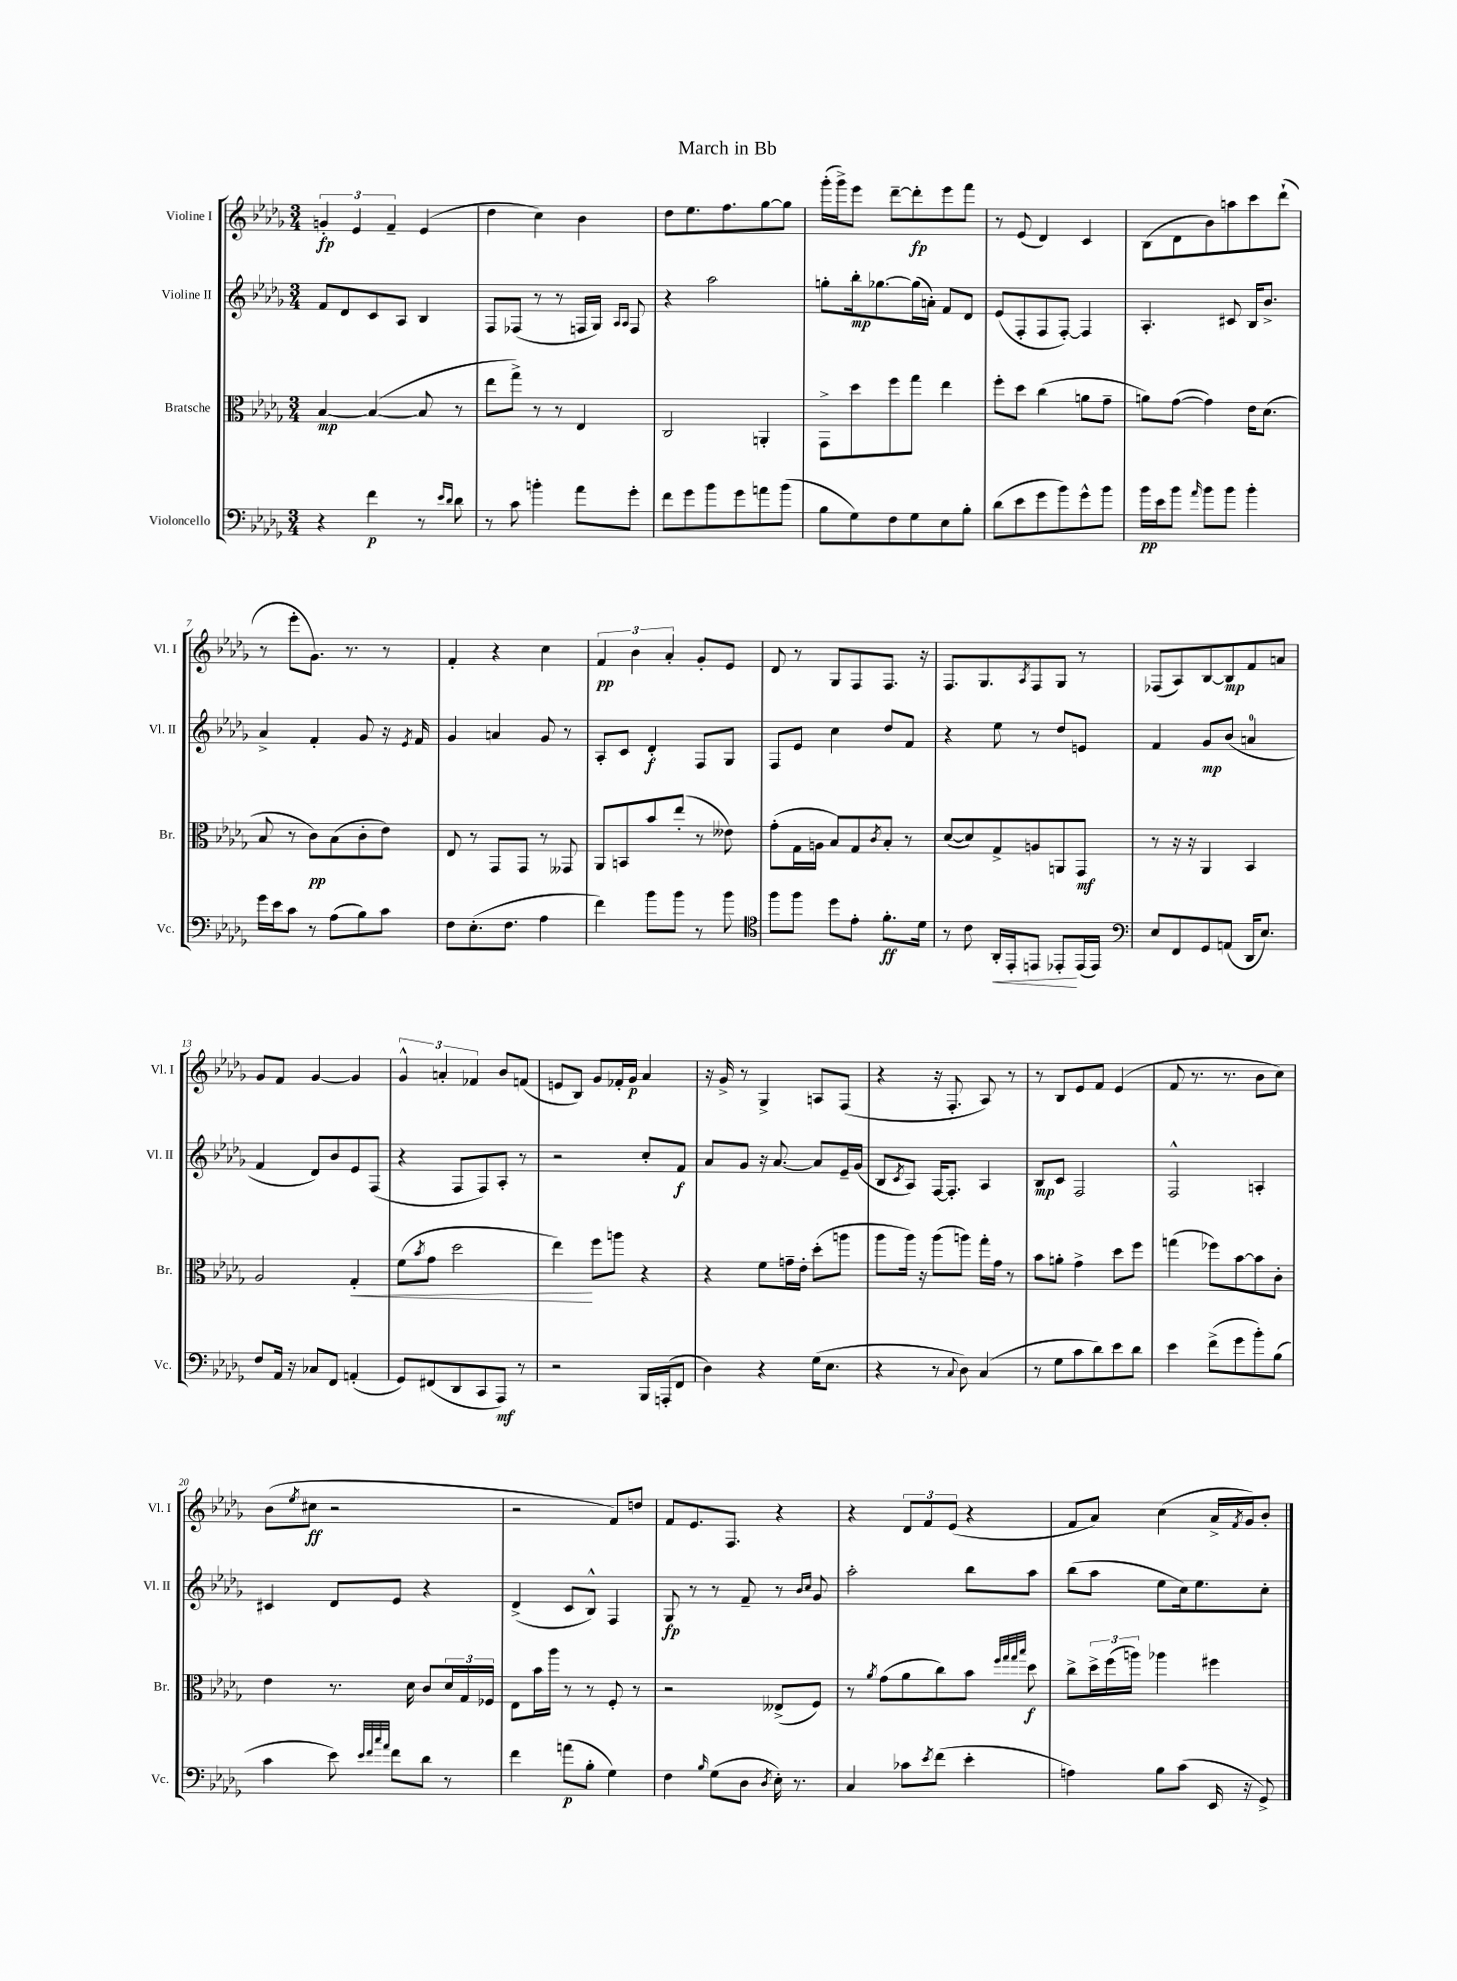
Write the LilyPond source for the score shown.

\header { title = "March in Bb" }
<<
\new StaffGroup <<
\new Staff = "s0" \with { instrumentName = "Violine I" shortInstrumentName = "Vl. I" } {
    \clef treble \key des \major \numericTimeSignature \time 3/4
    \tuplet 3/2 { g'4-.\fp ees'4 f'4-- } ees'4( |
    des''4 c''4) bes'4 |
    des''8 ees''8. f''8. ges''8~ ges''8 |
    ges'''16-.( ges'''16->) ees'''8 des'''8~-- des'''8-.\fp ees'''8 f'''8 |
    r8 ees'8( des'4) c'4 |
    bes8( des'8 bes'8) a''8 c'''8 des'''8-!( |
    r8 ees'''8-. ges'8.) r8. r8 |
    f'4-. r4 c''4 |
    \tuplet 3/2 { f'4\pp bes'4 aes'4-. } ges'8-. ees'8 |
    des'8 r8 ges8 f8 f8. r16 |
    f8. ges8. \acciaccatura { aes8 } f8 ges8 r8 |
    fes8( aes8) bes8~ bes8\mp f'8 a'8 |
    ges'8 f'8 ges'4~ ges'4 |
    \tuplet 3/2 { ges'4-^ a'4-. fes'4 } bes'8 f'8( |
    e'8 bes8) ges'8 fes'16-. ges'16\p aes'4 |
    r16 ges'16-> r8 ges4-> a8 f8( |
    r4 r16 f8.-. aes8) r8 |
    r8 bes8 ees'8 f'8 ees'4( |
    f'8 r8. r8. bes'8 c''8) |
    bes'8( \acciaccatura { ees''8 } cis''8\ff r2 |
    r2 f'8) d''8 |
    f'8 ees'8. f8. r4 |
    r4 \tuplet 3/2 { des'8 f'8 ees'8( } r4 |
    f'8 aes'8) c''4( aes'16-> \acciaccatura { f'8 } ges'16) bes'8-. \bar "|." |
}
\new Staff = "s1" \with { instrumentName = "Violine II" shortInstrumentName = "Vl. II" } {
    \clef treble \key des \major \numericTimeSignature \time 3/4
    f'8 des'8 c'8 aes8 bes4 |
    f8 fes8( r8 r8 f16 ges16) \grace { aes16 aes16 } f8 |
    r4 aes''2 |
    g''8-. bes''16-.\mp ges''8.~ ges''16( a'16-.) f'8 des'8 |
    ees'8( f8-. f8 f8~-.) f4 |
    aes4.-. cis'8 bes16 bes'8.-> |
    aes'4-> f'4-. ges'8 r16 \acciaccatura { ees'8 } f'16 |
    ges'4 a'4 ges'8 r8 |
    aes8-. c'8 des'4-.\f f8 ges8 |
    f8 ees'8 c''4 des''8 f'8 |
    r4 ees''8 r8 des''8 e'8 |
    f'4 ges'8\mp bes'8( a'4-0 |
    f'4 des'8) bes'8 ees'8 f8( |
    r4 f8 f8) aes8-. r8 |
    r2 c''8-. f'8\f |
    aes'8 ges'8 r16 aes'8.~ aes'8 ees'16-- ges'16( |
    bes8 \acciaccatura { c'8 } aes8) f16~ f8.-. aes4 |
    bes8\mp c'8 f2 |
    f2-^ a4-. |
    cis'4 des'8 ees'8 r4 |
    des'4->( c'8 bes8-^) f4 |
    ges8\fp r8 r8 f'8-- r8 \grace { bes'16 c''16 } ges'8 |
    aes''2-. bes''8 aes''8 |
    bes''8( aes''8 ees''8 c''16) ees''8. c''8-. \bar "|." |
}
\new Staff = "s2" \with { instrumentName = "Bratsche" shortInstrumentName = "Br." } {
    \clef alto \key des \major \numericTimeSignature \time 3/4
    bes4~\mp bes4~( bes8 r8 |
    ees''8 ges''8->) r8 r8 ees4 |
    c2 a,4-. |
    ges,8-> des''8 f''8 ges''8 ees''4 |
    f''8-. des''8 c''4( a'8 ges'8-- |
    a'8) ges'8~( ges'4) ees'16 des'8.( |
    bes8 r8 c'8\pp) bes8( c'8-. ees'8) |
    ees8 r8 ges,8 ges,8 r8 geses,8 |
    aes,8 b,8 bes'8 ees''8-.( r8 eeses'8) |
    ges'8-.( ges16 a16 bes8) ges8 \acciaccatura { c'8 } bes8-. r8 |
    des'8~( des'8) ges8-> a8 a,8 ges,8\mf |
    r8 r16 r16 aes,4 bes,4 |
    aes2 ges4-.\< |
    f'8( \acciaccatura { bes'8 } ges'8 des''2 |
    ees''4\!) f''8 a''8 r4 |
    r4 f'8 g'16-- ees'16-. des''8-.( a''8 |
    aes''8 aes''16) r16 aes''8( a''8) ges''16-. ges'16 r8 |
    bes'8 a'8-. ges'4-> des''8 f''8 |
    g''4( fes''8) bes'8~ bes'8 c'8-. |
    ees'4 r8. des'16 c'8 \tuplet 3/2 { des'16 ges16 fes16 } |
    ees8 bes'16 aes''16 r8 r8 f8-. r8 |
    r2 eeses8->( f8) |
    r8 \acciaccatura { aes'8 } ges'8( aes'8 c''8) bes'8 \grace { f''32 ges''32 ges''32 bes''32 } des''8\f |
    c''8-> \tuplet 3/2 { des''16-> f''16( a''16) } aes''4 fis''4 \bar "|." |
}
\new Staff = "s3" \with { instrumentName = "Violoncello" shortInstrumentName = "Vc." } {
    \clef bass \key des \major \numericTimeSignature \time 3/4
    r4 f'4\p r8 \grace { ees'16 des'16 } des'8 |
    r8 c'8 b'4-. aes'8 ges'8-. |
    f'8 ges'8 bes'8 ges'8 a'8 bes'8( |
    bes8 ges8) f8 ges8 ees8 bes8-. |
    des'8( ees'8 ges'8 bes'8) ges'8-^ bes'8 |
    bes'16\pp ees'16 bes'8 \grace { aes'16 } bes'8 bes'8 bes'4-. |
    ges'16 ees'16 c'8 r8 aes8( bes8) c'8 |
    f8 ees8.-.( f8. aes4 |
    f'4) bes'8 bes'8 r8 bes'8 |
    \clef tenor f''8 f''8 des''8 ees'8-. f'8.-.\ff des'16 |
    r8 c'8 aes,16-.\< ees,16-. e,8 ees,8-.\! ees,16( ees,16) |
    \clef bass ees8 f,8 ges,8 a,8( des,16 ees8.) |
    f8 aes,16 r16 ces8 f,8 a,4-.( |
    ges,8) fis,8( des,8 c,8 aes,,8\mf) r8 |
    r2 bes,,16 a,,16-.( f,8 |
    des4) r4 ges16( ees8. |
    r4 r8 \appoggiatura { c8 } des8) c4( |
    r8 ges8 c'8 des'8) ees'8 des'8 |
    ees'4 f'8->( ges'8 bes'8-.) bes8( |
    c'4 ees'8) \grace { ees'32 f'32 c''32 aes'32 } f'8 des'8 r8 |
    f'4 a'8\p( bes8-. ges4) |
    f4 \grace { bes16 } ges8( des8 \acciaccatura { des8 } ees16-.) r8. |
    c4 ces'8 \acciaccatura { ees'8 } f'8( ees'4-. |
    a4) bes8 c'8( ees,16 r16 ges,8->) \bar "|." |
}
>>
>>
